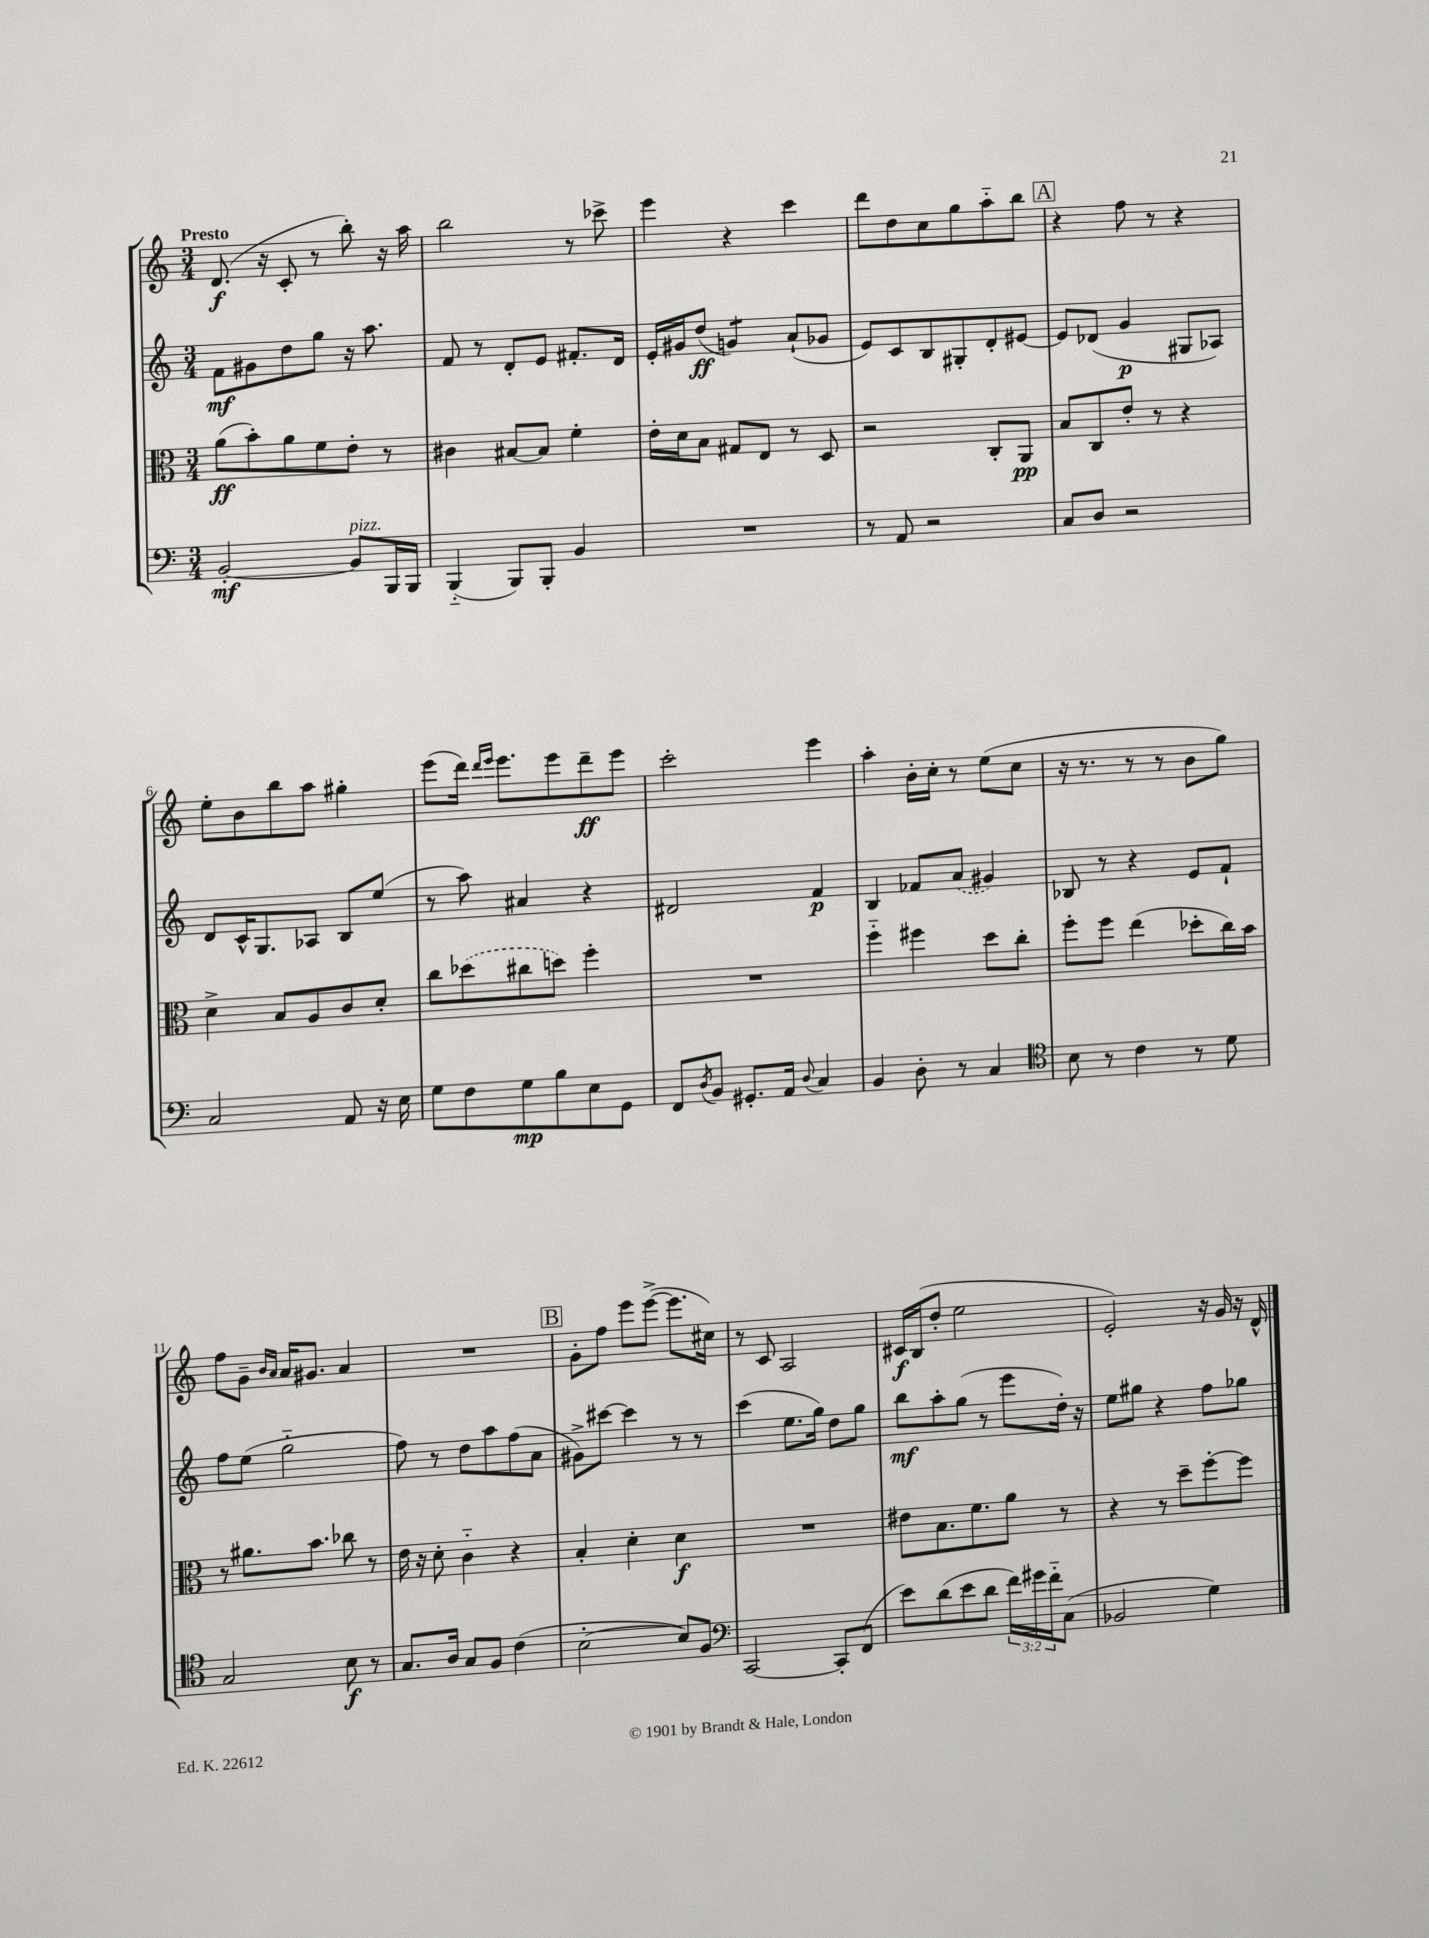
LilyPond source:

<<
\new StaffGroup <<
\new Staff = "s0" {
    \clef treble \key c \major \numericTimeSignature \time 3/4 \tempo "Presto"
    d'8.\f( r16 c'8-. r8 b''8-.) r16 a''16 |
    b''2 r8 ces'''8-> |
    e'''4 r4 c'''4 |
    d'''8 d''8 c''8 g''8 a''8-_ b''8 |
    \mark \markup { \box "A" } r4 f''8 r8 r4 |
    e''8-. b'8 b''8 a''8 gis''4-. |
    e'''8( d'''16) \grace { d'''16 e'''16 } e'''8. e'''8 d'''8--\ff e'''8 |
    c'''2-. e'''4 |
    a''4-. b'16-. c''16-. r8 e''8( c''8 |
    r16 r8. r8 r8 b'8 g''8) |
    f''8 g'8-- \grace { b'16 a'16 } a'16 gis'8. a'4 |
    R2. |
    \mark \markup { \box "B" } g'8-. f''8 e'''8 e'''8~->( e'''8. cis''16) |
    r8 c'8 a2 |
    cis'16\f b16( d''8-. e''2 |
    e'2-.) r16 g'16 r16 d'16-^ \bar "|." |
}
\new Staff = "s1" {
    \clef treble \key c \major \numericTimeSignature \time 3/4
    f'8\mf gis'8 d''8 g''8 r16 a''8. |
    f'8 r8 d'8-. e'8 fis'8.-. d'16 |
    e'16-. gis'16 d''8\ff( g'4:8) a'8-!( ges'8 |
    e'8) c'8 b8 gis8-. d'8-. eis'8~ |
    \mark \markup { \box "A" } eis'8 des'8( g'4\p gis8 aes8) |
    d'8 c'16-^ g8. aes8 b8 e''8( |
    r8 a''8) ais'4 r4 |
    dis'2 f'4\p |
    b4 fes'8 \once \slurDashed a'8( gis'4) |
    bes8 r8 r4 e'8 f'8-! |
    f''8 e''8( g''2-_ |
    f''8) r8 d''8 a''8 f''8( a'8 |
    \mark \markup { \box "B" } gis'8->) cis'''8~ cis'''4 r8 r8 |
    c'''4( e''8. g''16) d''8 g''8 |
    b''8\mf a''8-. g''8( r8 e'''8 d''16-.) r16 |
    e''8 gis''8 r4 f''8 ges''8 \bar "|." |
}
\new Staff = "s2" {
    \clef alto \key c \major \numericTimeSignature \time 3/4
    a'8\ff( b'8-.) a'8 f'8 e'8-. r8 |
    cis'4 bis8~ bis8 f'4-. |
    e'16-. d'16 b8 gis8 e8 r8 d8 |
    r2 c8-. a,8\pp |
    \mark \markup { \box "A" } b8 c8 e'8-. r8 r4 |
    d'4-> b8 a8 c'8 d'8-. |
    c''8 \once \slurDashed des''8( cis''8 d''8) f''4-. |
    R2. |
    f''4-_ fis''4 d''8 c''8-. |
    f''8-. f''8 e''4( des''8-. c''16) b'16 |
    r8 ais'8. b'8. ces''8 r8 |
    e'16 r16 d'8-. c'4-_ r4 |
    \mark \markup { \box "B" } b4-. d'4-. d'4\f |
    R2. |
    eis'8 b8. f'8. a'8 r8 |
    r4 r8 d''8-- f''8~-. f''8 \bar "|." |
}
\new Staff = "s3" {
    \clef bass \key c \major \numericTimeSignature \time 3/4 \override Staff.TupletNumber.text = #tuplet-number::calc-fraction-text
    b,2~-.\mf b,8^\markup { \italic "pizz." } b,,16 b,,16 |
    b,,4-_( b,,8) b,,8-. b,4 |
    R2. |
    r8 a,8 r2 |
    \mark \markup { \box "A" } c8 d8 r2 |
    c2 a,8 r16 e16 |
    g8 f8 g8\mp b8 e8 g,8 |
    f,8 \acciaccatura { d8 } b,8 gis,8.-. a,16 \appoggiatura { d8 } c4 |
    b,4 d8-. r8 c4 |
    \clef tenor b8 r8 c'4 r8 d'8 |
    g2 b8\f r8 |
    g8. a16 g8 f8 c'4( |
    \mark \markup { \box "B" } b2~-. b8) f8 |
    \clef bass c,2~ c,8-. f,8( |
    e'8) d'8( e'8 d'8 \tuplet 3/2 { f'16) gis'16 f'16-_ } c8( |
    bes,2 g4) \bar "|." |
}
>>
>>
